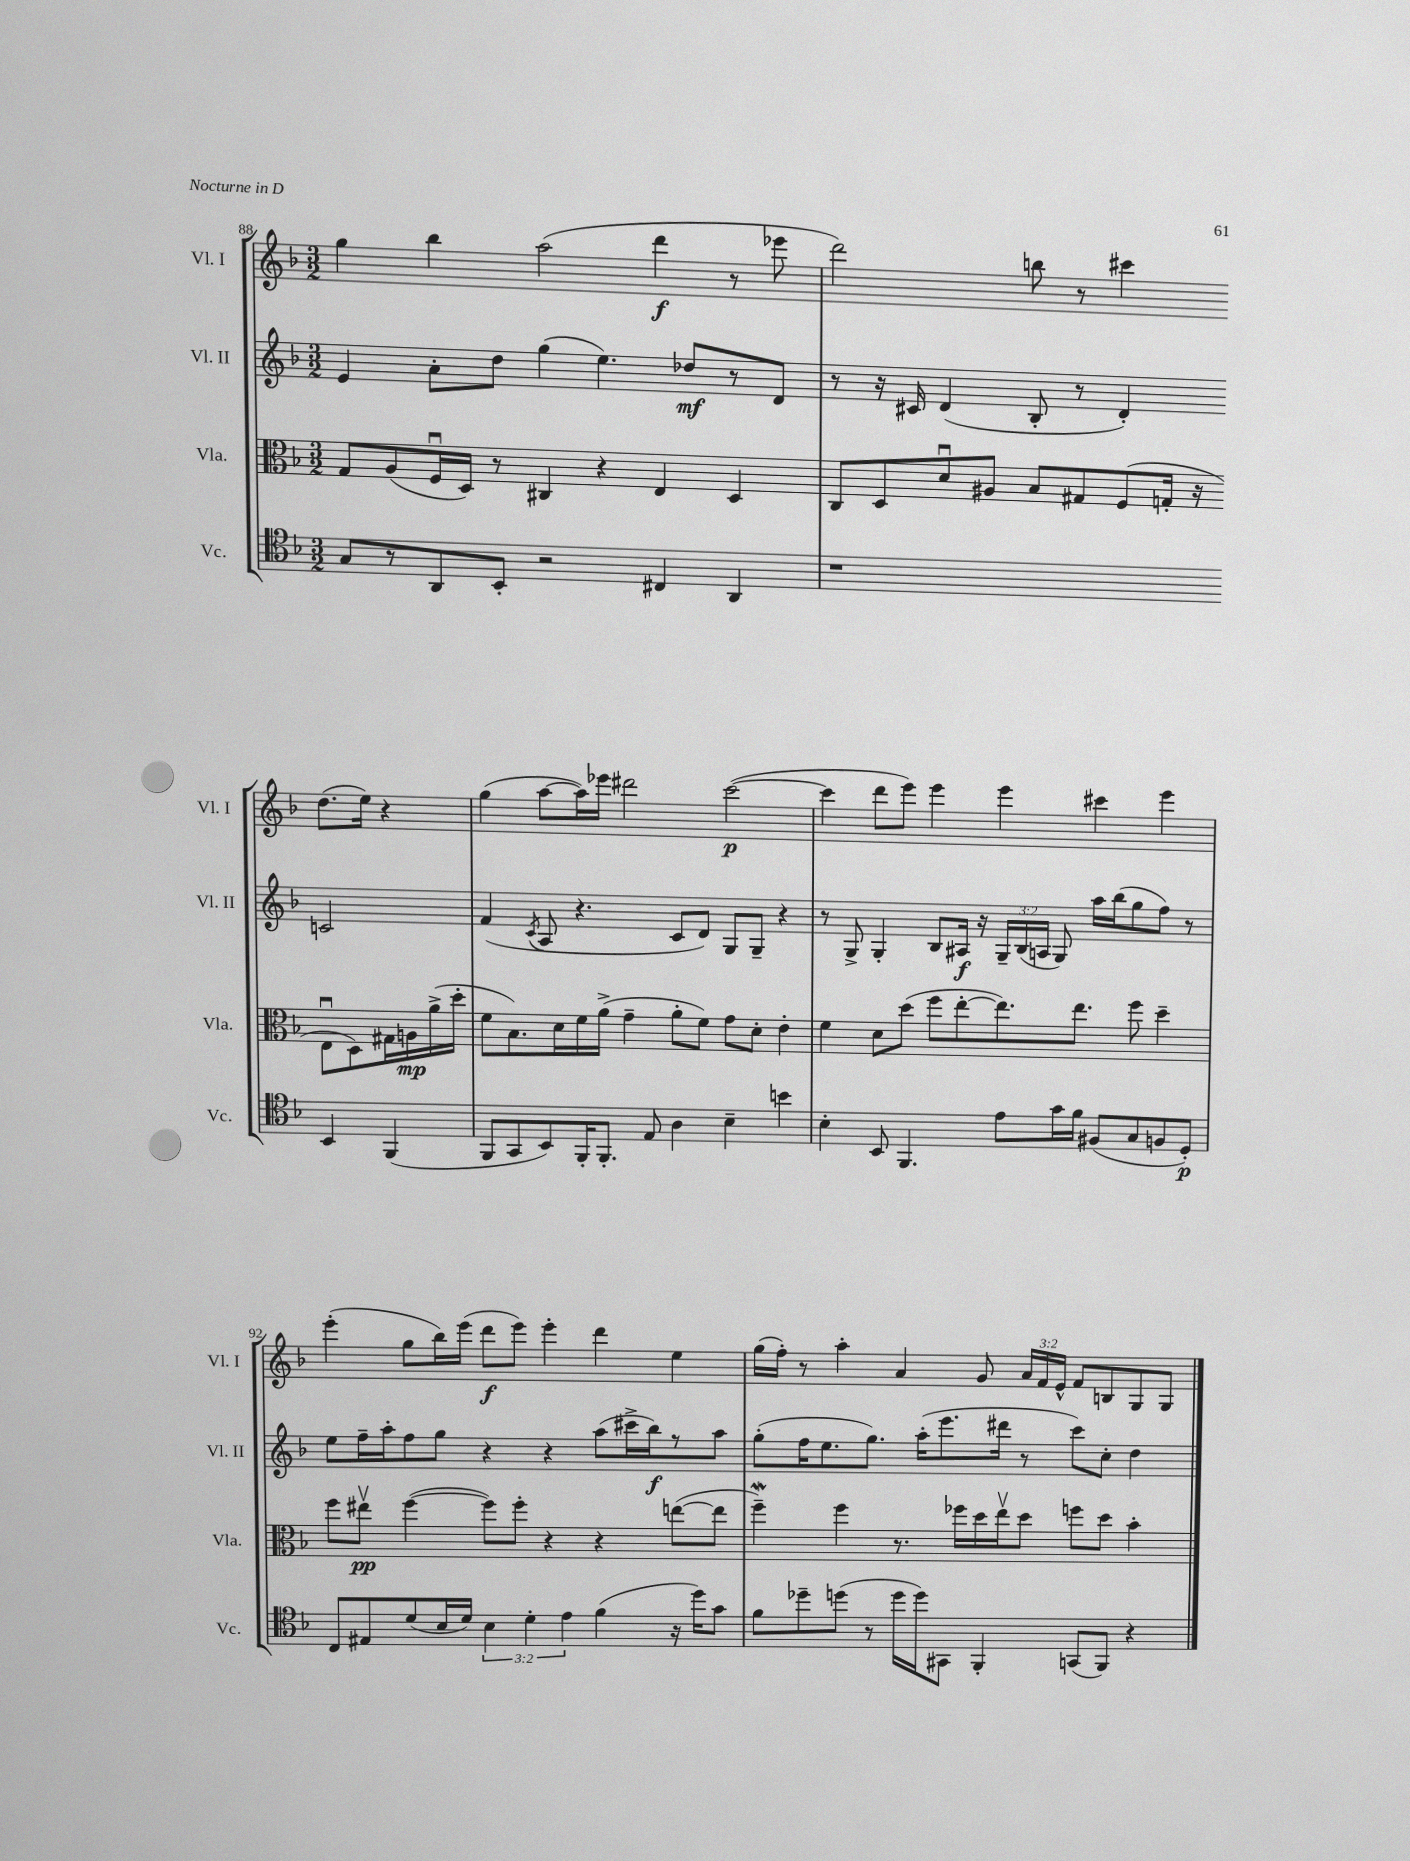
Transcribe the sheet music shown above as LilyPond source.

<<
\new StaffGroup <<
\new Staff = "s0" \with { instrumentName = "Vl. I" shortInstrumentName = "Vl. I" } {
    \clef treble \key f \major \numericTimeSignature \time 3/2 \override Staff.TupletNumber.text = #tuplet-number::calc-fraction-text
    \autoBeamOff g''4 bes''4 a''2( d'''4\f r8 ees'''8 |
    d'''2) b''8 r8 cis'''4 d''8.[( e''16]) r4 |
    g''4( a''8[~ a''16) ees'''16] dis'''2 c'''2~\p( |
    c'''4 d'''8[ e'''8]) e'''4 e'''4 cis'''4 e'''4 |
    e'''4-.( g''8[ bes''16) e'''16]( d'''8[\f e'''8]) e'''4-. d'''4 e''4 |
    g''16[( f''16]-.) r8 a''4-. a'4 g'8 \tuplet 3/2 { a'16[ f'16 e'16]-^ } f'8[ b8 g8 g8] \bar "|." |
}
\new Staff = "s1" \with { instrumentName = "Vl. II" shortInstrumentName = "Vl. II" } {
    \clef treble \key f \major \numericTimeSignature \time 3/2 \override Staff.TupletNumber.text = #tuplet-number::calc-fraction-text
    \autoBeamOff e'4 a'8[-. d''8] g''4( e''4.) des''8[\mf r8 d'8] |
    r8 r16 cis'16 d'4( bes8-. r8 d'4-.) c'2 |
    f'4( \acciaccatura { c'8 } a8 r4. c'8[ d'8]) g8[ g8]-- r4 |
    r8 g8-> g4-. bes8[ ais16]\f r16 \tuplet 3/2 { g16[-- bes16( a16] } g8) a''16[ bes''16( g''8 f''8]) r8 |
    e''8[ f''16-- a''16-. f''8 g''8] r4 r4 a''8[( cis'''16-> bes''16\f) r8 a''8] |
    g''8[-.( f''16 e''8. g''8.]) a''16[-.( e'''8. dis'''16] r8 c'''8[) c''8]-. d''4 \bar "|." |
}
\new Staff = "s2" \with { instrumentName = "Vla." shortInstrumentName = "Vla." } {
    \clef alto \key f \major \numericTimeSignature \time 3/2
    \autoBeamOff g8[ a8( f16\downbow d16]) r8 cis4 r4 e4 d4 |
    c8[ d8 d'8\downbow ais8] bes8[ gis8 f8( g16]-. r16 e8[\downbow d8) gis16 a16\mp a'16->( d''16]-. |
    f'8[ bes8.) d'16 f'16 a'16]->( g'4-- a'8[-. f'8]) g'8[ d'8]-. e'4-. |
    f'4 d'8[ d''8]( f''8[ e''8~-. e''8.) e''8.] f''8 d''4-- |
    f''8[ eis''8]\upbow\pp f''4~( f''8[) f''8]-. r4 r4 e''8[~( e''8] |
    f''4--\mordent) f''4 r8. fes''16[ d''16 e''16\upbow d''8] f''8[ d''8] bes'4-. \bar "|." |
}
\new Staff = "s3" \with { instrumentName = "Vc." shortInstrumentName = "Vc." } {
    \clef tenor \key f \major \numericTimeSignature \time 3/2 \override Staff.TupletNumber.text = #tuplet-number::calc-fraction-text
    \autoBeamOff g8[ r8 a,8 bes,8]-. r2 cis4 a,4 |
    r1 bes,4 f,4( |
    f,8[ g,8 bes,8) f,16-. f,8.]-. e8 a4 bes4-- b'4 |
    bes4-. bes,8 f,4. e'8[ g'16 f'16] fis8[( g8 f8 d8]-.\p) |
    c8[ eis8 d'8( bes16 d'16]) \tuplet 3/2 { bes4 d'4-. e'4 } f'4( r16 d''16[) g'8] |
    f'8[ des''8-- d''8]( r8 d''16[ d''16) gis,8] f,4-. g,8[( f,8]) r4 \bar "|." |
}
>>
>>
\layout { \context { \Score currentBarNumber = #88 } }
